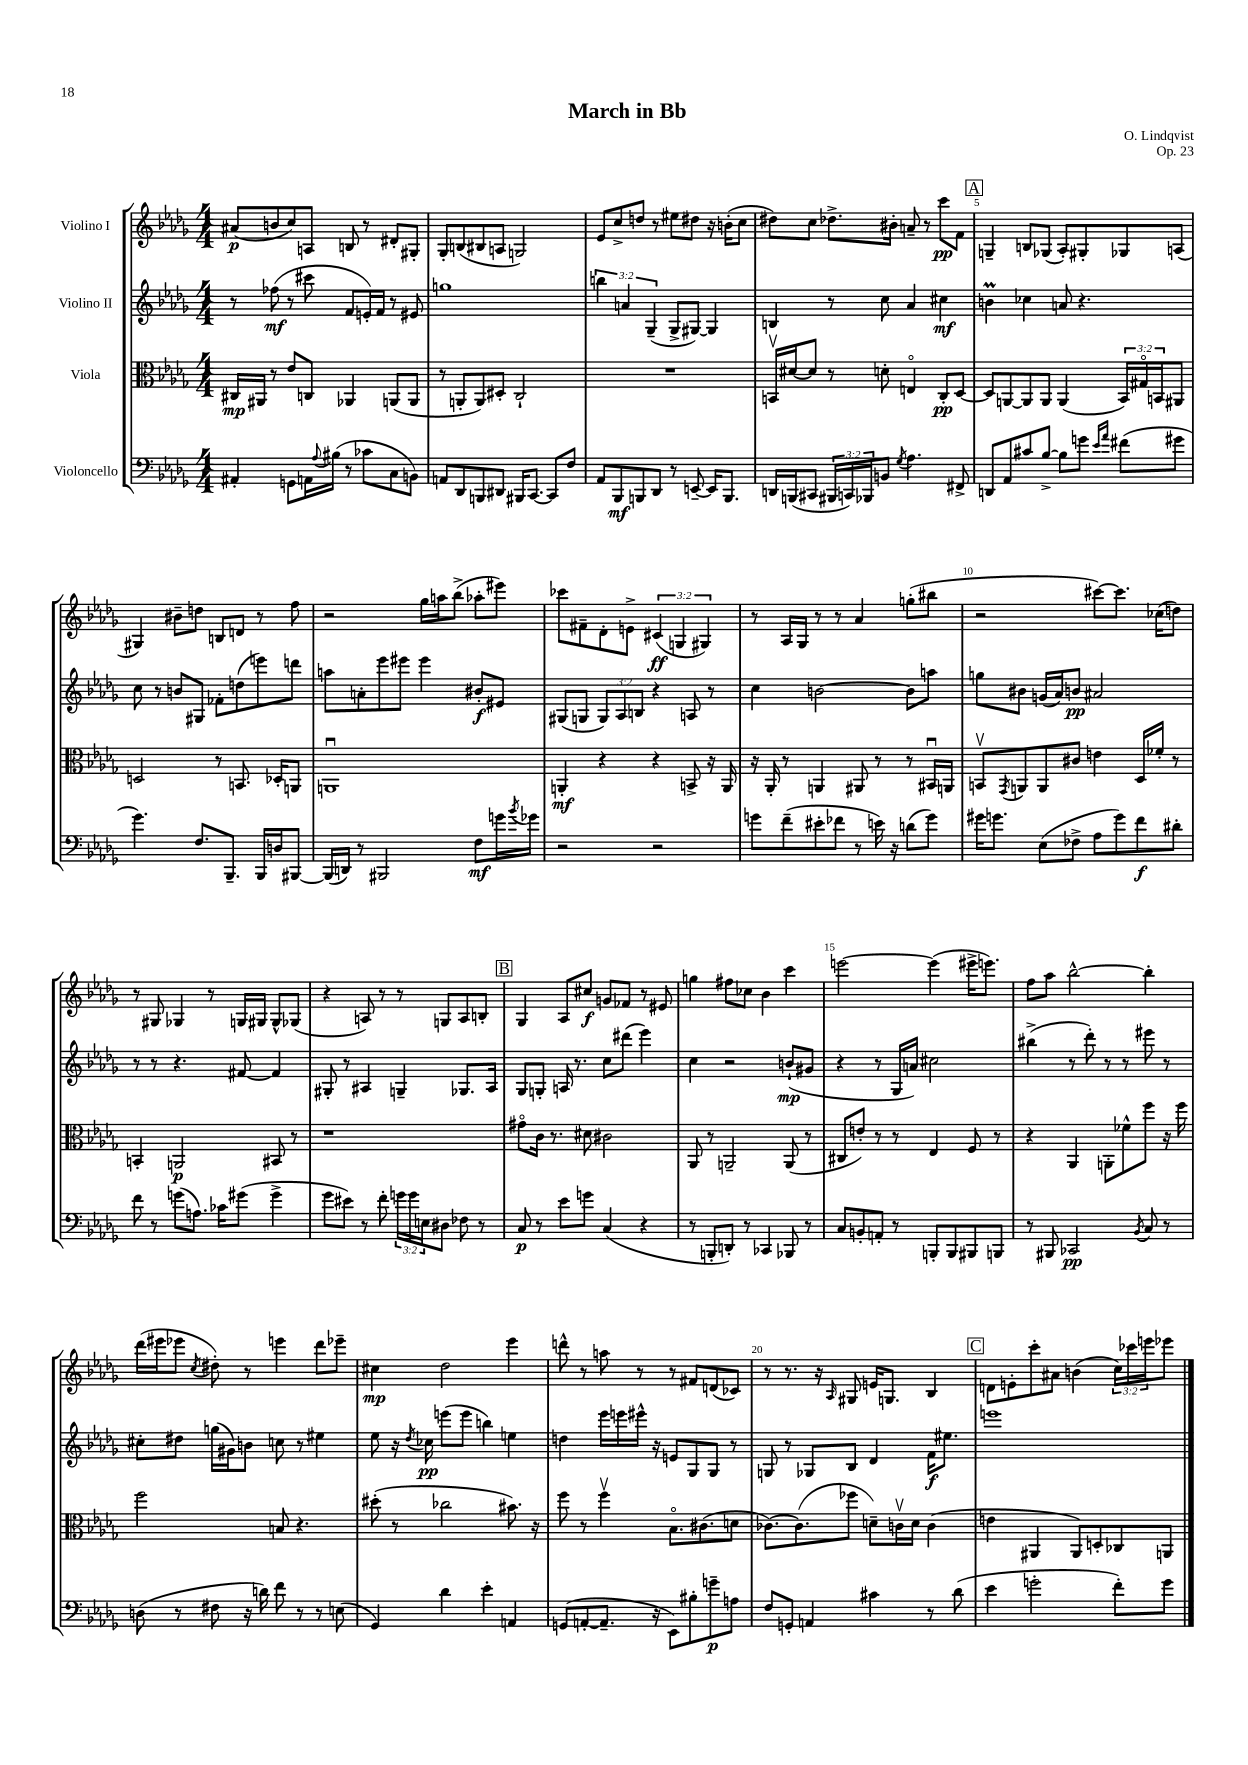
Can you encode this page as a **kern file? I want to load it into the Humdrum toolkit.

**kern	**dynam	**kern	**dynam	**kern	**dynam	**kern	**dynam
*part4	*part4	*part3	*part3	*part2	*part2	*part1	*part1
*staff4	*staff4	*staff3	*staff3	*staff2	*staff2	*staff1	*staff1
*I"Violoncello	*	*I"Viola	*	*I"Violino II	*	*I"Violino I	*
*clefF4	*	*clefC3	*	*clefG2	*	*clefG2	*
*k[b-e-a-d-g-]	*	*k[b-e-a-d-g-]	*	*k[b-e-a-d-g-]	*	*k[b-e-a-d-g-]	*
*M4/4	*	*M4/4	*	*M4/4	*	*M4/4	*
=1	=1	=1	=1	=1	=1	=1	=1
4AA#X'/	.	16C#X/LL	mp	8r	.	(8a#X/L	p
.	.	16AA#X/JJ	.	.	.	.	.
.	.	8r	.	(8ff-X\	mf	8bn/	.
8GGn\L	.	8e-/L	.	8r	.	8cc/)	.
16AAn\L	.	8Cn/J	.	8ccc#X\	.	8An/J	.
8qqA-/	.	.	.	.	.	.	.
(16B#X\JJ	.	.	.	.	.	.	.
8r	.	4AA-X/	.	8f/L	.	8Bn/	.
8c-X\L	.	.	.	16en'/L)	.	8r	.
.	.	.	.	16f/JJ	.	.	.
8C\	.	(8AAn/L	.	8r	.	8d#X'/L	.
8BBn\J)	.	8AA/J	.	8e#X/	.	8G#X'/J	.
=2	=2	=2	=2	=2	=2	=2	=2
8AAn/L	.	8r	.	1ggn	.	8G-'/L	.
8DD-/	.	8AAn'/L	.	.	.	(8Bn/	.
8BBBn/	.	8AA/)	.	.	.	8B#X/	.
8DD#X/J	.	8D#X'/J	.	.	.	8An/J	.
16BBB#X/KL	.	2C`/	.	.	.	2Gn/)	.
[8.CC/J	.	.	.	.	.	.	.
8CC/L]	.	.	.	.	.	.	.
8F/J	.	.	.	.	.	.	.
=3	=3	=3	=3	=3	=3	=3	=3
8AA-/L	.	1r	.	6bbn\	.	8e-/L	.
8BBB-/	mf	.	.	.	.	8cc^/	.
.	.	.	.	6an/	.	.	.
8BBBn/	.	.	.	.	.	8ddn/J	.
.	.	.	.	(6G-~/	.	.	.
8DD-/J	.	.	.	.	.	8r	.
8r	.	.	.	8G-^/L	.	8ee#X\L	.
[8EEn~/	.	.	.	[8G#X/J)	.	8dd#X\J	.
16EE/KL]	.	.	.	4G#/]	.	16r	.
8.BBB/J	.	.	.	.	.	(16bn'\KL	.
.	.	.	.	.	.	8cc\J	.
=4	=4	=4	=4	=4	=4	=4	=4
16DDn/LL	.	16BBnv/LL	.	4Bn/	.	8dd#X\L)	.
(16BBBn/J	.	[16d#X/J	.	.	.	.	.
8CC#X/J	.	8d#/J]	.	.	.	8cc\J	.
24BBB#X/LL	.	8r	.	8r	.	8.dd-X^\L	.
24CCn/)	.	.	.	.	.	.	.
24BBB-X/J	.	.	.	.	.	.	.
8BBn/J	.	8dn'\	.	8cc\	.	.	.
.	.	.	.	.	.	16b#X'\Jk	.
8qG-/	.	.	.	.	.	.	.
4.A-\	.	4En/	.	4a-/	.	8an~/	.
.	.	.	.	.	.	8r	.
.	.	8C'/L	pp	4cc#X\	mf	8ccc\L	pp
8FF#X^/	.	[8D-/J	.	.	.	8f\J	.
!!LO:REH:place=s1:t=A
=5	=5	=5	=5	=5	=5	=5	=5
8DDn/L	.	8D-/L]	.	4bnm\	.	4Gn~/	.
8AA-/	.	[8AAn/	.	.	.	.	.
8c#X/	.	8AA/]	.	4cc-X\	.	8Bn/L	.
[8B-^/J	.	8AA/J	.	.	.	(8G-X/J	.
8B-\L]	.	(4AA/	.	8an/	.	8A-'/L)	.
8gn\J	.	.	.	4.r	.	8G#X'/	.
16qqe-/LL	.	.	.	.	.	.	.
16qqa-/JJ	.	.	.	.	.	.	.
(8f#X\L	.	24BB-/LL)	.	.	.	8G-X/	.
.	.	24G#X/	.	.	.	.	.
.	.	24BBn/J	.	.	.	.	.
8g#X\J	.	8AA#X/J	.	.	.	(8An/J	.
!!LO:LB:g=z
=6	=6	=6	=6	=6	=6	=6	=6
4.g-\)	.	2Dn/	.	8cc\	.	4G#X/)	.
.	.	.	.	8r	.	.	.
.	.	.	.	8bn/L	.	8b#X~\L	.
8.F/L	.	.	.	8G#X/J	.	8ddn\J	.
.	.	8r	.	8f-X'\L	.	8Bn/L	.
8.BBB-~/J	.	.	.	.	.	.	.
.	.	8.BBn/	.	(8ddn\	.	8dn/J	.
16BBB-/LL	.	.	.	8eeen\)	.	8r	.
16Dn/J	.	16D-X'/KL	.	.	.	.	.
[8BBB#X/J	.	8AAn/J	.	8dddn\J	.	8ff\	.
=7	=7	=7	=7	=7	=7	=7	=7
(16BBB#/LL]	.	1AAnu	.	8aan\L	.	2r	.
16DDn/JJ)	.	.	.	.	.	.	.
8r	.	.	.	8an'\	.	.	.
2BBB#X/	.	.	.	8eee-\	.	.	.
.	.	.	.	8eee#X\J	.	.	.
.	.	.	.	4eee#\	.	16gg-\LL	.
.	.	.	.	.	.	16aan\J	.
.	.	.	.	.	.	(8bb-^\J	.
8F\L	mf	.	.	8b#X'/L	f	8aa-X'\L	.
16gn\L	.	.	.	8e#X/J	.	8eee#X\J)	.
8qb-/	.	.	.	.	.	.	.
16g-X\JJ	.	.	.	.	.	.	.
=8	=8	=8	=8	=8	=8	=8	=8
2r	.	4AAn'/	mf	(8G#X/L	.	8ccc-X\L	.
.	.	.	.	8Gn/J	.	8f#X~\	.
.	.	4r	.	12G/L)	.	8d-'\	.
.	.	.	.	12A-/	.	.	.
.	.	.	.	.	.	8en^\J	.
.	.	.	.	12Bn/J	.	.	.
2r	.	4r	.	4r	.	(6c#X/	ff
.	.	.	.	.	.	6Gn/	.
.	.	8BBn^/	.	8An/	.	.	.
.	.	.	.	.	.	6G#X/)	.
.	.	16r	.	8r	.	.	.
.	.	16AA/	.	.	.	.	.
=9	=9	=9	=9	=9	=9	=9	=9
8gn\L	.	16r	.	4cc\	.	8r	.
.	.	16AA-'/	.	.	.	.	.
(8f~\	.	8r	.	.	.	16A-/LL	.
.	.	.	.	.	.	16G-/JJ	.
8e#X'\	.	4AAn/	.	[2bn\	.	8r	.
8f-X\J	.	.	.	.	.	8r	.
8r	.	8AA#X/	.	.	.	4a-/	.
16en\)	.	8r	.	.	.	.	.
16r	.	.	.	.	.	.	.
(8dn\L	.	8r	.	8b\L]	.	(8ggn'\L	.
8g\J)	.	16BB#Xu/LL	.	8aan\J	.	8bb#X\J	.
.	.	16AAn/JJ	.	.	.	.	.
=10	=10	=10	=10	=10	=10	=10	=10
16g#X\KL	.	8BBnv/L	.	8ggn\L	.	2r	.
8.gn\J	.	.	.	.	.	.	.
.	.	8qGG-/	.	.	.	.	.
.	.	8AAn/	.	8b#X\J	.	.	.
(8E-\L	.	8AA/	.	(16gn/LL	.	.	.
.	.	.	.	16a-/J)	.	.	.
8F-X^\J	.	8c#X/J	.	8bn/J	pp	.	.
8A-\L	.	4en\	.	2a#X/	.	[8ccc#X\L)	.
8g\)	.	.	.	.	.	8.ccc#\J]	.
8f\	f	16D-/LL	.	.	.	.	.
.	.	16f-X'/JJ	.	.	.	(16cc-X\KL	.
8d#X'\J	.	8r	.	.	.	8ddn\J)	.
!!LO:LB:g=z
=11	=11	=11	=11	=11	=11	=11	=11
8f\	.	4BBn'/	.	8r	.	8r	.
8r	.	.	.	8r	.	8G#X/	.
(8gn\L	.	2AAn/	p	4.r	.	4G-X/	.
8.An\J)	.	.	.	.	.	.	.
.	.	.	.	.	.	8r	.
16c-X\KL	.	.	.	.	.	.	.
(8g#X\J	.	.	.	[8f#X/	.	16Gn/LL	.
.	.	.	.	.	.	16G#X/JJ	.
4g#^\	.	8BB#X/	.	4f#/]	.	8G#^^/L	.
.	.	8r	.	.	.	(8G-X/J	.
=12	=12	=12	=12	=12	=12	=12	=12
8g-\L	.	1r	.	8G#X'/	.	4r	.
8e#X\J)	.	.	.	8r	.	.	.
8r	.	.	.	4A#X/	.	8An/)	.
8f'\	.	.	.	.	.	8r	.
24gn\LL	.	.	.	4Gn~/	.	8r	.
24g\	.	.	.	.	.	.	.
24En\J	.	.	.	.	.	.	.
8D#X\J	.	.	.	.	.	8Gn/L	.
8F-X\	.	.	.	8.G-X/L	.	8A/	.
8r	.	.	.	.	.	8Bn'/J	.
.	.	.	.	16A#/Jk	.	.	.
!!LO:REH:place=s1:t=B
=13	=13	=13	=13	=13	=13	=13	=13
8C/	p	8g#X\L	.	8G-/L	.	4G-/	.
8r	.	16c\Jk	.	8Gn'/J	.	.	.
.	.	8.r	.	.	.	.	.
8e-\L	.	.	.	16An/	.	8A-/L	.
.	.	.	.	8.r	.	.	.
8gn\J	.	8d#X\	.	.	.	8cc#X/J	f
(4C/	.	2c#X\	.	8cc\L	.	8gn/L	.
.	.	.	.	(8ddd#X\J	.	8f-X/J	.
4r	.	.	.	4eee-\)	.	8r	.
.	.	.	.	.	.	8e#X/	.
=14	=14	=14	=14	=14	=14	=14	=14
8r	.	8AA-/	.	4cc\	.	4ggn\	.
8BBBn'/L	.	8r	.	.	.	.	.
8DDn'/J)	.	2AAn~/	.	2r	.	8ff#X\L	.
8r	.	.	.	.	.	8cc-X\J	.
4CC-X/	.	.	.	.	.	4b-\	.
8BBB-X/	.	(8AA/	.	(8bn`/L	mp	4ccc\	.
8r	.	8r	.	8g#X/J	.	.	.
=15	=15	=15	=15	=15	=15	=15	=15
8C/L	.	8C#X/L	.	4r	.	[2eeen\	.
8BBn'/	.	8en'/J)	.	.	.	.	.
8AAn'/J	.	8r	.	8r	.	.	.
8r	.	8r	.	16G-/LL	.	.	.
.	.	.	.	16an/JJ)	.	.	.
8BBBn'/L	.	4E-/	.	2cc#X\	.	(4eee\]	.
8BBB/	.	.	.	.	.	.	.
8BBB#X/	.	8F/	.	.	.	16eee#X^\KL	.
.	.	.	.	.	.	8.eeen\J)	.
8BBBn/J	.	8r	.	.	.	.	.
=16	=16	=16	=16	=16	=16	=16	=16
8r	.	4r	.	(4bb#X^\	.	8ff\L	.
8BBB#X/	.	.	.	.	.	8aa-\J	.
2CC-X/	pp	4AA-/	.	8r	.	[2bb-^^\	.
.	.	.	.	8ddd-'\)	.	.	.
.	.	8AAn'\L	.	8r	.	.	.
.	.	8f-X^^\	.	8r	.	.	.
8qBB-/	.	.	.	.	.	.	.
8C/	.	8ff\J	.	8eee#X\	.	4bb-'\]	.
8r	.	16r	.	8r	.	.	.
.	.	16ff\	.	.	.	.	.
!!LO:LB:g=z
=17	=17	=17	=17	=17	=17	=17	=17
(8Dn\	.	2ff\	.	8cc#X'\L	.	(16ddd-\LL	.
.	.	.	.	.	.	16eee#X\J	.
8r	.	.	.	8dd#X\J	.	8eee-X\J	.
.	.	.	.	.	.	8qcc/	.
8F#X\	.	.	.	(16ggn\LL	.	8dd#X'\)	.
.	.	.	.	16g#X\J)	.	.	.
16r	.	.	.	8bn\J	.	8r	.
16dn\)	.	.	.	.	.	.	.
8f\	.	8Bn/	.	8ccn\	.	4eeen\	.
8r	.	4.r	.	8r	.	.	.
8r	.	.	.	4ee#X\	.	8ddd-\L	.
(8En\	.	.	.	.	.	8eee-X~\J	.
=18	=18	=18	=18	=18	=18	=18	=18
4GG-/)	.	(8dd#X'\	.	8ee-\	.	4cc#X\	mp
.	.	8r	.	16r	.	.	.
.	.	.	.	8qdd-/	.	.	.
.	.	.	.	16cc-X\	pp	.	.
4d-\	.	2cc-X\	.	(8eeen\L	.	2dd-\	.
.	.	.	.	8eee\J	.	.	.
4e-'\	.	.	.	4bbn\)	.	.	.
4AAn/	.	8.b#X\)	.	4een\	.	4eee-\	.
.	.	16r	.	.	.	.	.
=19	=19	=19	=19	=19	=19	=19	=19
(8GGn/L	.	8ff\	.	4ddn\	.	8dddn^^\	.
[8AAn'/	.	8r	.	.	.	8r	.
8.AA~/J]	.	4ffv\	.	16eee-\LL	.	8aan\	.
.	.	.	.	16eeen\	.	.	.
.	.	.	.	16eee#X^^\JJ	.	8r	.
16r	.	.	.	16r	.	.	.
8EE-\L)	.	8.B-\L	.	8en/L	.	8r	.
8B#X'\	.	.	.	8G-/	.	8f#X/L	.
.	.	(8.c#X\	.	.	.	.	.
8gn~\	p	.	.	8G-/J	.	(8dn/	.
8An\J	.	8dn\J	.	8r	.	8c-X/J)	.
=20	=20	=20	=20	=20	=20	=20	=20
8F/L	.	[8.c-X\L)	.	8Gn/	.	8r	.
8GGn'/J	.	.	.	8r	.	8.r	.
.	.	(8.c-\]	.	.	.	.	.
4AAn/	.	.	.	8G-X/L	.	.	.
.	.	.	.	.	.	16r	.
.	.	.	.	.	.	16qqA-/	.
.	.	8ff-X\J	.	8B-/J	.	8G#X/	.
4c#X\	.	8dn~\L)	.	4d-/	.	16en/KL	.
.	.	.	.	.	.	8.Gn/J	.
.	.	16cnv\L	.	.	.	.	.
.	.	16d\JJ	.	.	.	.	.
8r	.	(4c\	.	16f\KL	f	4B-/	.
.	.	.	.	8.ee#X\J	.	.	.
(8d-\	.	.	.	.	.	.	.
!!LO:REH:place=s1:t=C
=21	=21	=21	=21	=21	=21	=21	=21
4e-\	.	4en\	.	1eeen	.	8dn\L	.
.	.	.	.	.	.	8en'\	.
2gn'\	.	4AA#X/	.	.	.	8ccc'\	.
.	.	.	.	.	.	8a#X\J	.
.	.	8AA#/L)	.	.	.	(4bn\	.
.	.	8Dn'/	.	.	.	.	.
8f'\L)	.	8C-X/	.	.	.	24cc\LL)	.
.	.	.	.	.	.	24ccc-X\	.
.	.	.	.	.	.	24eeen\J	.
8g\J	.	8AAn/J	.	.	.	8eee-X\J	.
==	==	==	==	==	==	==	==
*-	*-	*-	*-	*-	*-	*-	*-
